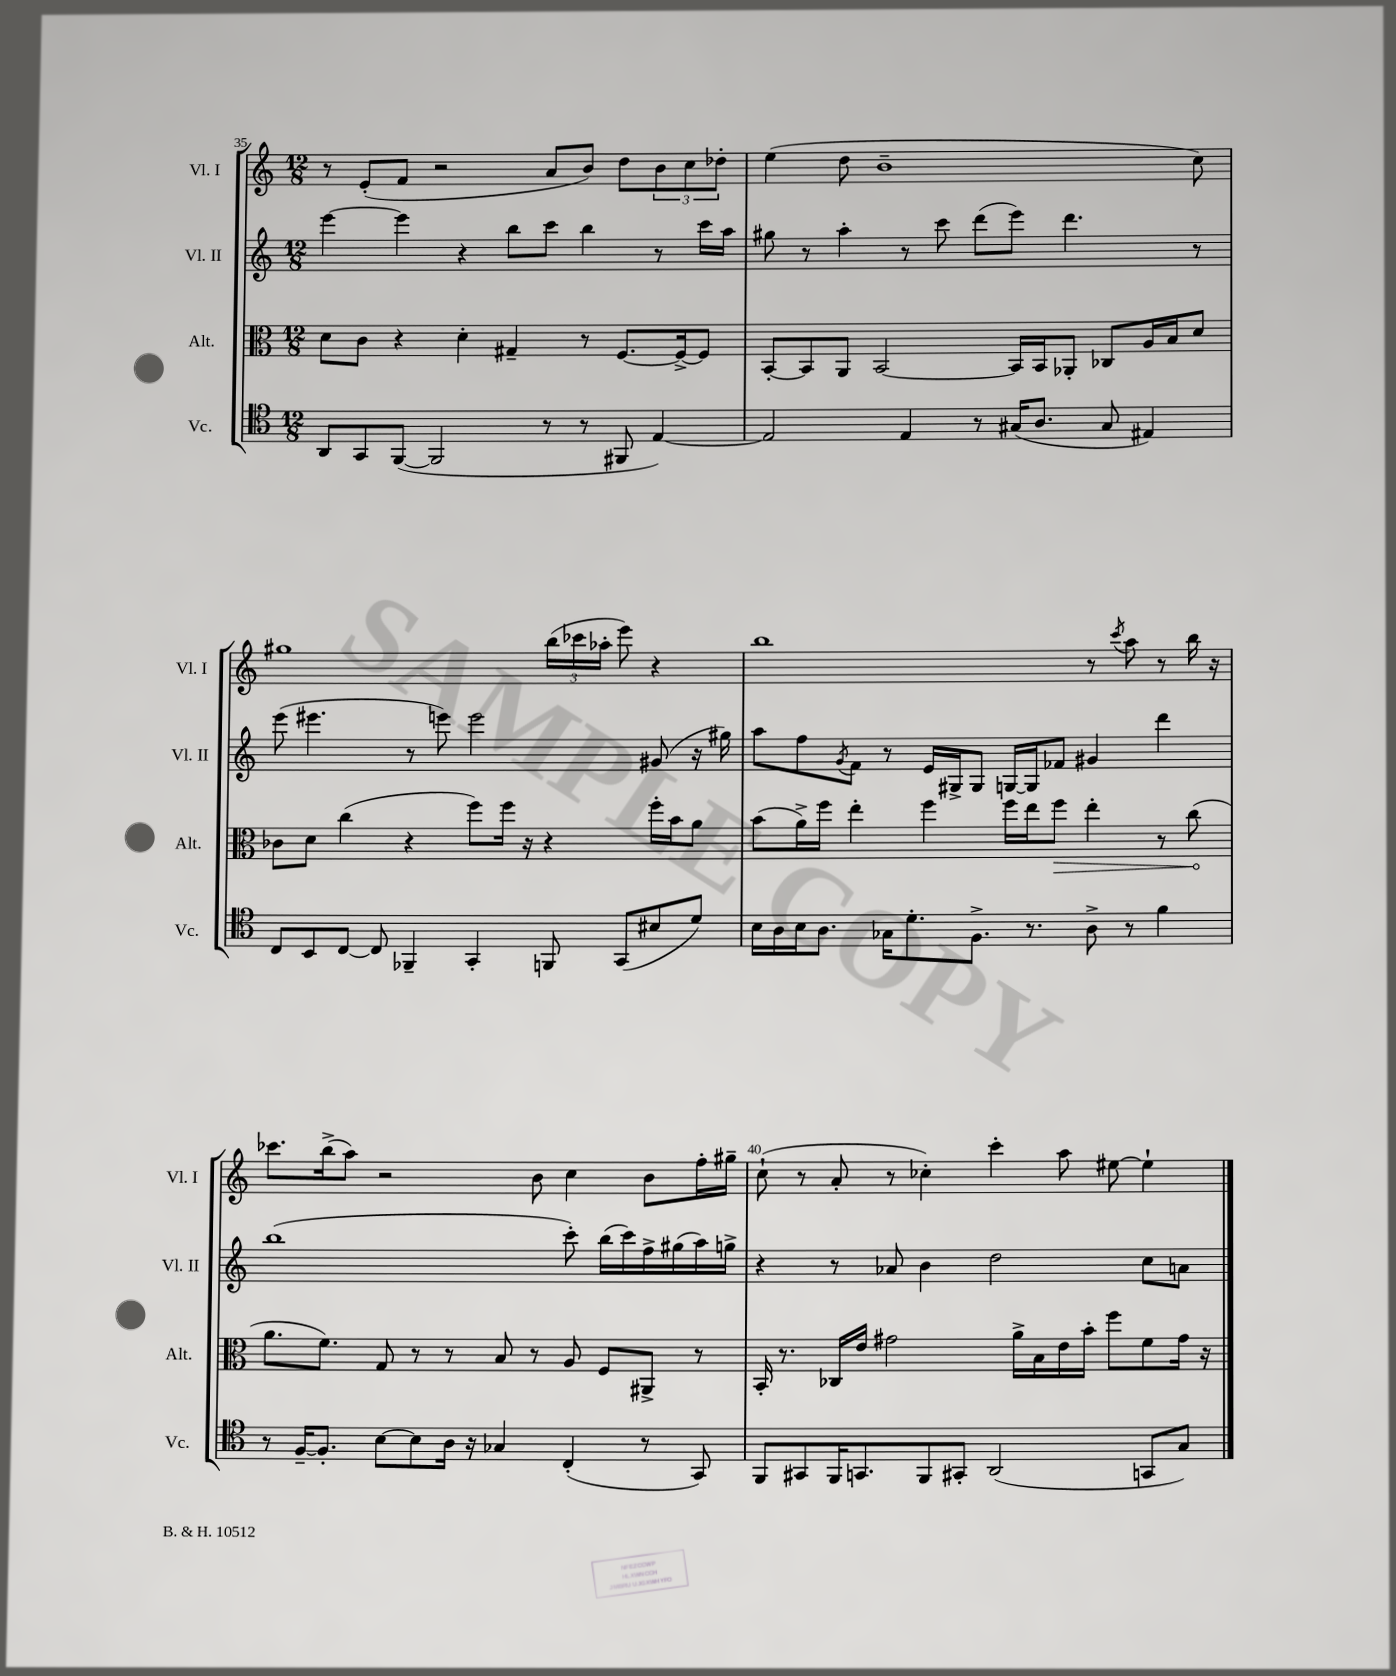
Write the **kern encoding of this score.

**kern	**kern	**kern	**kern
*staff4	*staff3	*staff2	*staff1
*clefC4	*clefC3	*clefG2	*clefG2
*k[]	*k[]	*k[]	*k[]
*M12/8	*M12/8	*M12/8	*M12/8
8AA/L	8d\L	[4eee\	8r
8GG/	8c\J	.	(8e'/L
([8FF/J	4r	4eee\]	8f/J
2FF/]	.	.	2r
.	4d'\	4r	.
.	4G#~/	8bb\L	.
8r	.	8ccc\J	8a/L
8r	8r	4bb\	8b/J)
8FF#/	[8.F/L	.	8dd\L
[4E/)	.	8r	12b\
.	16F^/_k	.	.
.	.	.	12cc\
.	8F/]J	16ccc\LL	.
.	.	.	12dd-'\J
.	.	16aa\JJ	.
=	=	=	=
2E/]	[8BB'/L	8gg#\	(4ee\
.	8BB/]	8r	.
.	8AA/J	4aa'\	8dd\
.	[2BB/	.	1b~
4E/	.	8r	.
.	.	8ccc\	.
8r	.	(8ddd\L	.
(16G#/LK	16BB/]LL	8eee\J)	.
8.A/J	16BB/J	.	.
.	8AA-'/J	4.ddd\	.
8G#/	8C-/L	.	.
4E#/)	16A/L	.	.
.	16B/J	.	.
.	8d/J	8r	8cc\)
=	=	=	=
8C/L	8c-\L	(8eee\	1gg#
8BB/	8d\J	4.eee#\	.
[8C/J	(4cc\	.	.
8C/]	.	.	.
4FF-~/	4r	8r	.
.	.	8eee\)	.
4GG'/	8ff\L)	2eee\	.
.	16ff\Jk	.	.
.	16r	.	.
8FF/	4r	.	(24bb\LL
.	.	.	24ccc-\
.	.	.	24aa-'\JJ
(8GG/L	.	.	8eee\)
8B#/	16ff'\LL	(8g#/	4r
.	16b\J	.	.
8d/J)	8a\J	16r	.
.	.	16gg#\)	.
=	=	=	=
16B\LL	(8b\L	8aa\L	1bb
16A\	.	.	.
16B\J	16a^\L)	8ff\	.
8.A\J	16ff\JJ	.	.
.	.	8qg/	.
.	4ee'\	8f\J	.
16G-\LK	.	8r	.
8.d'\	.	.	.
.	4ff\	16e/LL	.
.	.	16G#^/J	.
8.F^\J	.	8G#/J	.
.	16ff\LL	[16G/LL	.
8.r	16ee\J	16G/]J	.
.	8ff\J	8f-/J	.
8A^\	4ee'\	4g#/	8r
.	.	.	8qccc/
8r	.	.	8aa\
4f\	8r	4ddd\	8r
.	(8cc\	.	16bb\
.	.	.	16r
=	=	=	=
8r	8.a\L	(1bb	8.ccc-\L
[16F~/LK	.	.	.
8.F'/]J	8.f\J)	.	(16bb^\k
.	.	.	8aa\J)
[8B\L	8G/	.	2r
8B\]	8r	.	.
16A\Jk	8r	.	.
16r	.	.	.
4G-/	8B/	.	.
.	8r	.	8b\
(4C'/	8A/	8ccc'\)	4cc\
.	8F/L	(16bb\LL	.
.	.	16ccc\)	.
8r	8AA#^/J	16ff^\	8b\L
.	.	(16gg#\	.
8GG/)	8r	16aa\)	16ff'\L
.	.	16gg^\JJ	16gg#~\JJ
=	=	=	=
8FF/L	16BB'/	4r	(8cc`\
.	8.r	.	.
8GG#/	.	.	8r
16FF/K	16C-/LL	8r	8a'/
8.GG/	16e/JJ	.	.
.	2g#\	8a-/	8r
8FF/	.	4b\	4cc-'\)
8GG#'/J	.	.	.
(2AA/	.	2dd\	4ccc'\
.	16a^\LL	.	.
.	16B\	.	.
.	16e\	.	8aa\
.	16b'\JJ	.	.
.	8ff\L	.	[8ee#\
8GG/L	8f\	8cc\L	4ee#`\]
8G/J)	16g#\Jk	8a\J	.
.	16r	.	.
==	==	==	==
*-	*-	*-	*-
